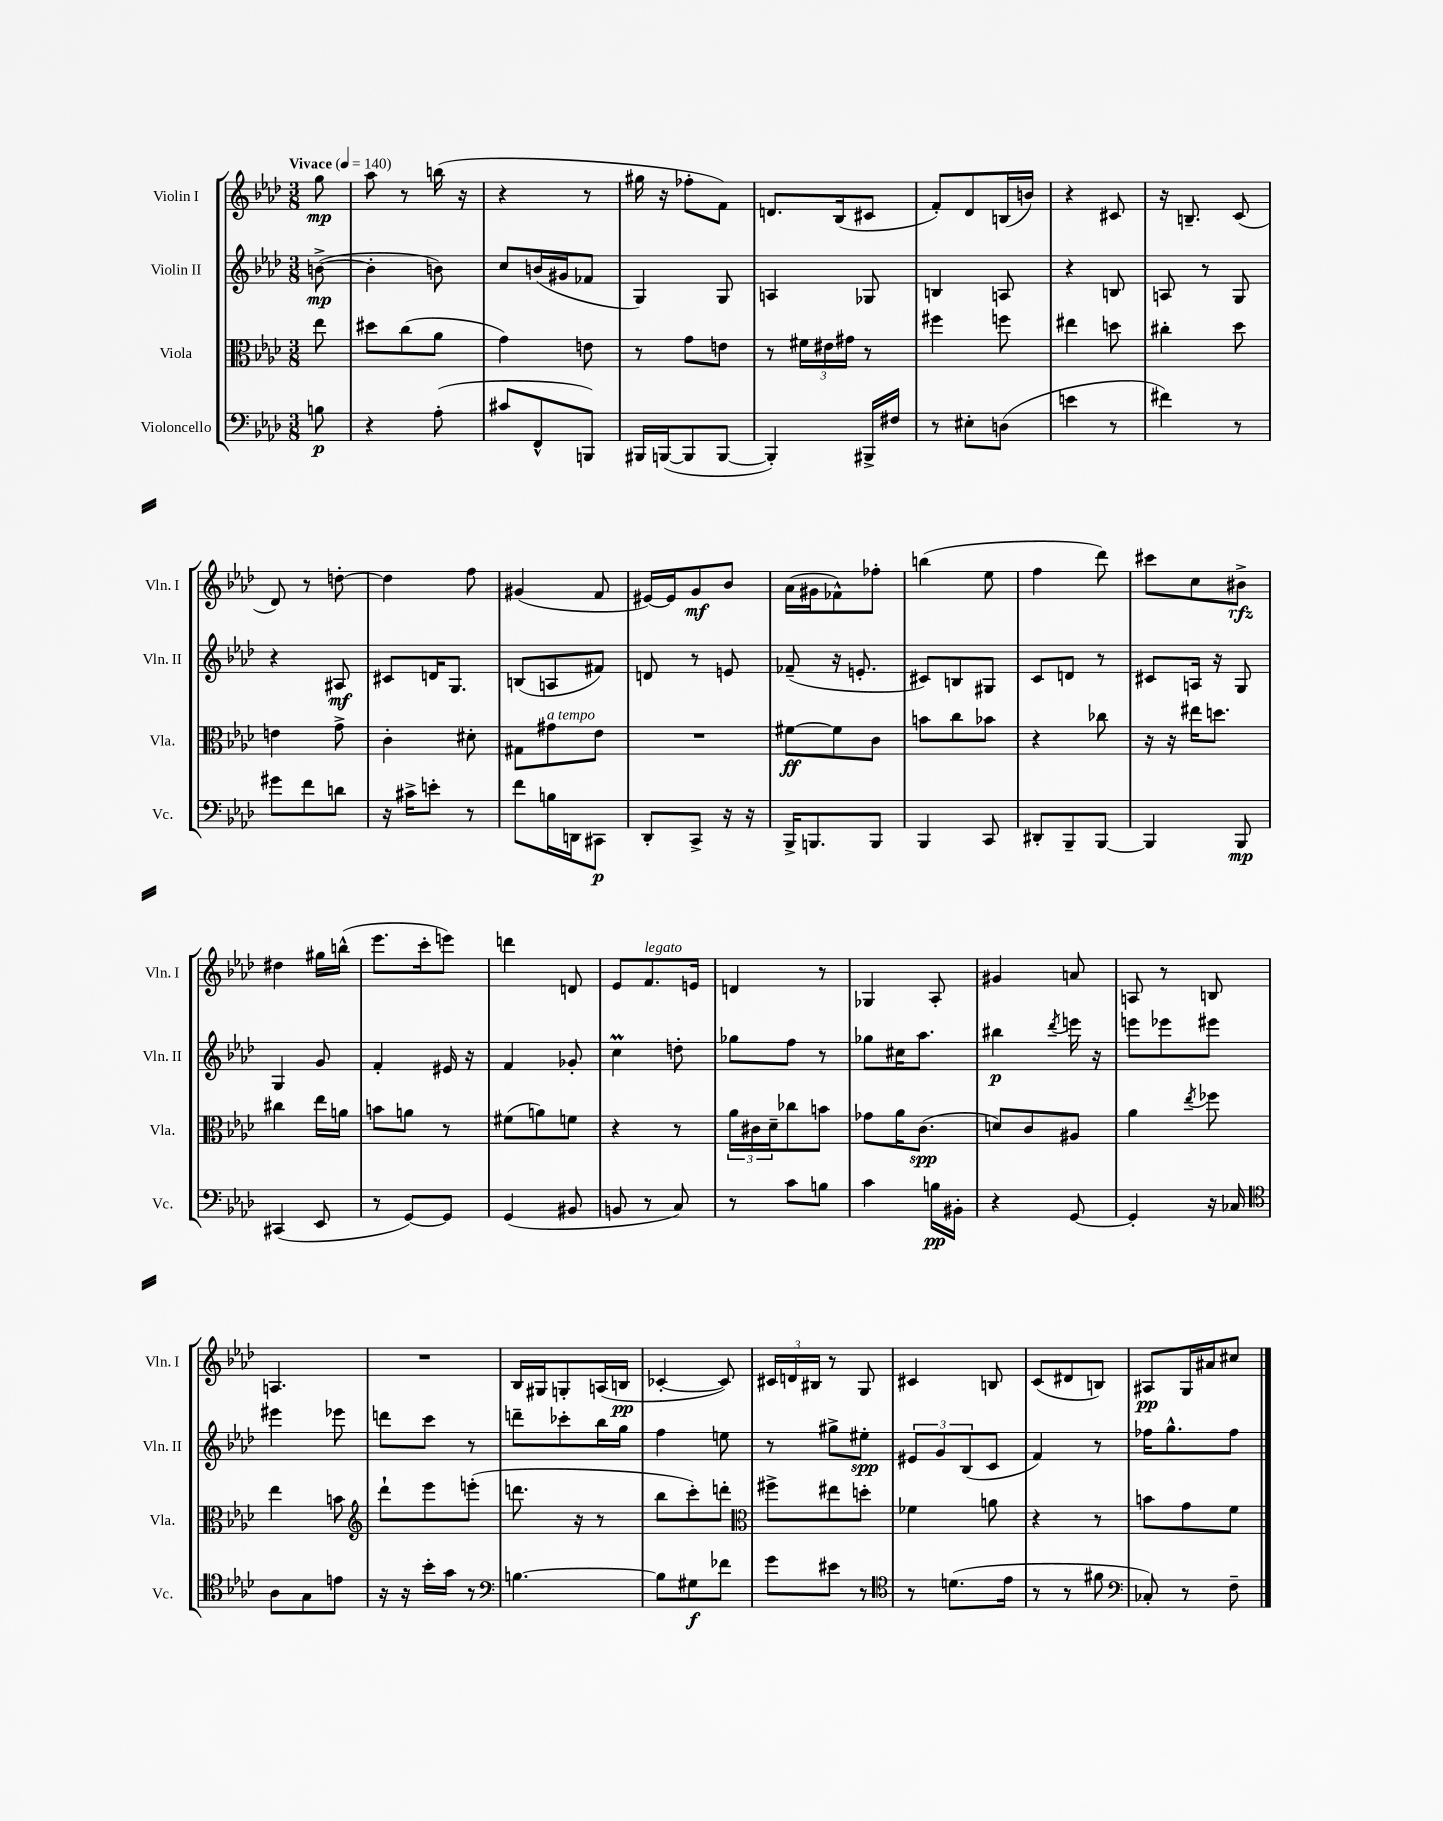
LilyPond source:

<<
\new StaffGroup <<
\new Staff = "s0" \with { instrumentName = "Violin I" shortInstrumentName = "Vln. I" } {
    \clef treble \key aes \major \numericTimeSignature \time 3/8 \partial 8 \tempo "Vivace" 4 = 140
    g''8\mp |
    aes''8 r8 b''16( r16 |
    r4 r8 |
    gis''16 r16 fes''8-. f'8) |
    d'8. bes16( cis'8 |
    f'8-.) des'8 b16( b'16) |
    r4 cis'8 |
    r16 b8.-- c'8( |
    des'8) r8 d''8~-. |
    d''4 f''8 |
    gis'4( f'8 |
    eis'16~) eis'16 g'8\mf bes'8 |
    aes'16( gis'16 fes'8-^) fes''8-. |
    b''4( ees''8 |
    f''4 des'''8) |
    cis'''8 c''8 bis'8->\rfz |
    dis''4 gis''16 b''16-^( |
    ees'''8. c'''16-. e'''8) |
    d'''4 d'8 |
    ees'8 f'8.^\markup { \italic "legato" } e'16 |
    d'4 r8 |
    ges4 aes8-. |
    gis'4 a'8 |
    a8 r8 b8 |
    a4. |
    R4. |
    bes16 gis16 g8-. a16( b16\pp |
    ces'4~-. ces'8) |
    \tuplet 3/2 { cis'16 d'16 bis16 } r8 g8 |
    cis'4 b8 |
    c'8( dis'8 b8) |
    ais8\pp g16 ais'16 cis''8 \bar "|." |
}
\new Staff = "s1" \with { instrumentName = "Violin II" shortInstrumentName = "Vln. II" } {
    \clef treble \key aes \major \numericTimeSignature \time 3/8 \partial 8
    b'8~->\mp( |
    b'4-. b'8) |
    c''8 b'16( gis'16 fes'8 |
    g4) g8 |
    a4 ges8 |
    b4 a8 |
    r4 b8 |
    a8 r8 g8 |
    r4 ais8\mf |
    cis'8 d'16 g8. |
    b8( a8 fis'8) |
    d'8 r8 e'8 |
    fes'8--( r16 e'8.-. |
    cis'8) b8 gis8 |
    c'8 d'8 r8 |
    cis'8 a16 r16 g8 |
    g4 g'8 |
    f'4-. eis'16 r16 |
    f'4 ges'8-. |
    c''4\prall d''8-. |
    ges''8 f''8 r8 |
    ges''8 cis''16 aes''8. |
    bis''4\p \acciaccatura { des'''8 } e'''16 r16 |
    e'''8 ees'''8 eis'''8 |
    eis'''4 ees'''8 |
    d'''8 c'''8 r8 |
    d'''8-- ces'''8-. bes''16 g''16 |
    f''4 e''8 |
    r8 gis''8-> eis''8-.\spp |
    \tuplet 3/2 { eis'8 g'8 bes8( } c'8 |
    f'4) r8 |
    fes''16 g''8.-^ fes''8 \bar "|." |
}
\new Staff = "s2" \with { instrumentName = "Viola" shortInstrumentName = "Vla." } {
    \clef alto \key aes \major \numericTimeSignature \time 3/8 \partial 8
    ees''8 |
    dis''8 c''8( aes'8 |
    g'4) e'8 |
    r8 g'8 e'8 |
    r8 \tuplet 3/2 { fis'16 eis'16 gis'16 } r8 |
    fis''4 f''8 |
    eis''4 d''8 |
    cis''4-. des''8 |
    e'4 g'8-> |
    c'4-. dis'8-. |
    gis8 gis'8^\markup { \italic "a tempo" } ees'8 |
    R4. |
    fis'8~\ff fis'8 c'8 |
    b'8 c''8 bes'8 |
    r4 ces''8 |
    r16 r16 eis''16 d''8. |
    cis''4 ees''16 a'16 |
    b'8 a'8 r8 |
    fis'8( a'8) f'8 |
    r4 r8 |
    \tuplet 3/2 { aes'16 cis'16 des'16-- } ces''8 b'8 |
    ges'8 aes'16 c'8.\spp( |
    d'8) c'8 ais8 |
    aes'4 \acciaccatura { ees''8 } fes''8 |
    ees''4 b'8 |
    \clef treble des'''8-! ees'''8 e'''8-.( |
    d'''8. r16 r8 |
    bes''8 c'''8-.) d'''8-. |
    \clef alto fis''8-> eis''8 d''8-. |
    fes'4 a'8 |
    r4 r8 |
    b'8 g'8 f'8 \bar "|." |
}
\new Staff = "s3" \with { instrumentName = "Violoncello" shortInstrumentName = "Vc." } {
    \clef bass \key aes \major \numericTimeSignature \time 3/8 \partial 8
    b8\p |
    r4 aes8-.( |
    cis'8 f,8-^ b,,8) |
    bis,,16 b,,16~( b,,8 b,,8~ |
    b,,4-.) bis,,16-> fis16 |
    r8 eis8-. d8( |
    e'4 r8 |
    fis'4) r8 |
    gis'8 f'8 d'8 |
    r16 cis'16-> e'8-. r8 |
    f'8 b16 d,16 cis,8\p |
    des,8-. c,8-> r16 r16 |
    bes,,16-> b,,8. b,,8 |
    bes,,4 c,8 |
    dis,8-. bes,,8-- bes,,8~ |
    bes,,4 bes,,8\mp |
    cis,4( ees,8 |
    r8 g,8~) g,8 |
    g,4( bis,8 |
    b,8 r8 c8) |
    r8 c'8 b8 |
    c'4 b16\pp bis,16-. |
    r4 g,8~ |
    g,4-. r16 ces16 |
    \clef tenor aes8 g8 e'8 |
    r16 r16 bes'16-. g'16 r8 |
    \clef bass b4.~ |
    b8 gis8\f fes'8 |
    g'8 eis'8 r8 |
    \clef tenor r8 d'8.( ees'16 |
    r8 r8 fis'8 |
    \clef bass ces8-.) r8 f8-- \bar "|." |
}
>>
>>
\layout { \context { \Score \remove "Bar_number_engraver" } }
